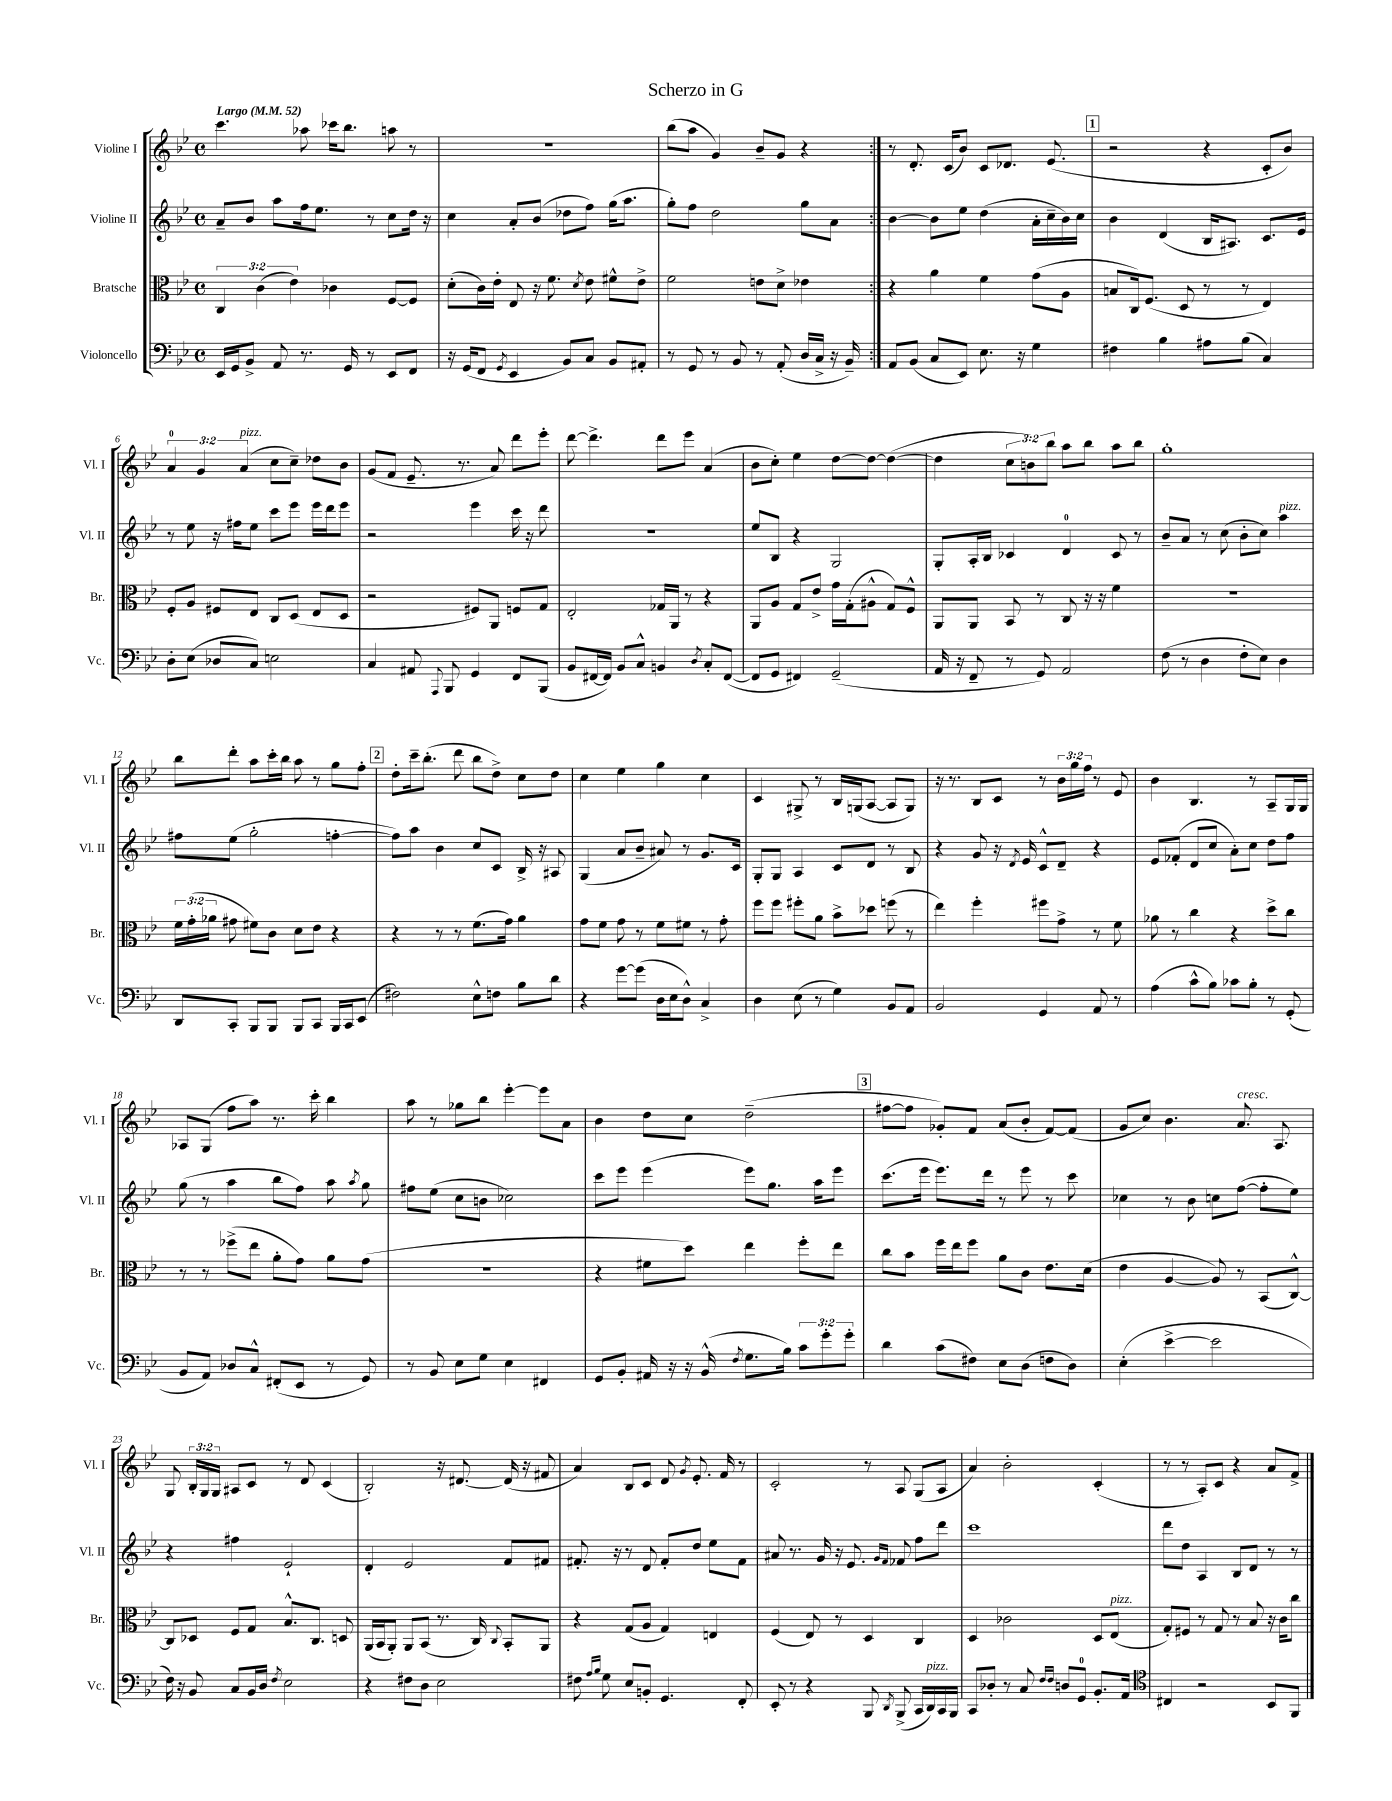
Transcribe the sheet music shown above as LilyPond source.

\header { title = "Scherzo in G" }
<<
\new StaffGroup <<
\new Staff = "s0" \with { instrumentName = "Violine I" shortInstrumentName = "Vl. I" } {
    \clef treble \key bes \major \defaultTimeSignature \time 4/4 \override Staff.TupletNumber.text = #tuplet-number::calc-fraction-text \tempo "Largo" 4 = 52
    \autoBeamOff \repeat volta 2 { c'''4. aes''8 ces'''16[ bes''8.] a''8 r8 |
    R1 |
    bes''8[( a''8] g'4) bes'8[-- g'8] r4 | }
    r8 d'8.-. c'16[( bes'8]) c'8[ des'8.] ees'8.( |
    \mark \markup { \box "1" } r2 r4 c'8[-. bes'8]) |
    \tuplet 3/2 { a'4-0 g'4 a'4^\markup { \italic "pizz." }( } c''8[ c''8]--) des''8[ bes'8] |
    g'8[( f'8] ees'8.-- r8. a'8) d'''8[ ees'''8]-. |
    d'''8~ d'''4.-> d'''8[ ees'''8] a'4( |
    bes'8[ c''8]-.) ees''4 d''8[~ d''8]~ d''4~( |
    d''4 \tuplet 3/2 { c''8[ b'8) bes''8] } a''8[ bes''8] a''8[ bes''8] |
    g''1-. |
    bes''8[ d'''8]-. a''8[ c'''16-. bes''16] a''8 r8 g''8[ f''8]-. |
    \mark \markup { \box "2" } d''8[-. c'''16-- bes''8.]-.( d'''8 bes''8[ d''8]->) c''8[ d''8] |
    c''4 ees''4 g''4 c''4 |
    c'4 gis8-> r8 bes16[ g16( a8]~ a8[ g8]) |
    r16 r8. bes8[ c'8] r8 \tuplet 3/2 { bes'16[ g''16 f''16] } r8 ees'8 |
    bes'4 bes4. r8 a8[-- g16 g16] |
    aes8[ g8]( f''8[ a''8]) r8. c'''16-. bes''4 |
    a''8 r8 ges''8[ bes''8] ees'''4~-. ees'''8[ a'8] |
    bes'4 d''8[ c''8] d''2--( |
    \mark \markup { \box "3" } fis''8[~ fis''8] ges'8[-.) f'8] a'8[( bes'8]-. f'8[~) f'8]( |
    g'8[ c''8]) bes'4. a'8.^\markup { \italic "cresc." } a8. |
    g8 \tuplet 3/2 { bes16[-. g16 g16] } ais8[ c'8] r8 d'8 c'4( |
    bes2-.) r16 dis'8.~ dis'16( r16 fis'8 |
    a'4) bes8[ c'8] d'8 \acciaccatura { g'8 } ees'8.-. f'16 r8 |
    c'2-. r8 a8 g8[( a8] |
    a'4) bes'2-. c'4-.( |
    r8 r8 a8[-.) c'8] r4 a'8[ f'8]-> \bar "|." |
}
\new Staff = "s1" \with { instrumentName = "Violine II" shortInstrumentName = "Vl. II" } {
    \clef treble \key bes \major \defaultTimeSignature \time 4/4
    \autoBeamOff \repeat volta 2 { a'8[-- bes'8] a''8[ f''16 ees''8.] r8 c''8[ d''16] r16 |
    c''4 a'8[-. bes'8]( des''8[ f''8]) g''16[( a''8.] |
    g''8[-.) f''8] d''2 g''8[ a'8] | }
    bes'4~ bes'8[ ees''8] d''4( a'16[-. c''16-- bes'16) c''16] |
    \mark \markup { \box "1" } bes'4 d'4( bes16[ ais8.]) c'8.[ ees'16] |
    r8 ees''8 r16 fis''16[ ees''8] c'''8[ ees'''8] ees'''16[ d'''16 ees'''8] |
    r2 ees'''4 c'''16 r16 d'''8 |
    R1 |
    ees''8[ bes8] r4 g2 |
    g8[-. a16-. bes16] ces'4 d'4-0 ces'8 r8 |
    bes'8[-- a'8] r8 c''8( bes'8[-. c''8]) a''4^\markup { \italic "pizz." } |
    fis''8[ ees''8]( g''2-. f''4~-. |
    \mark \markup { \box "2" } f''8[) a''8] bes'4 c''8[ c'8] bes16-> r16 ais8 |
    g4( a'8[ bes'8]-- ais'8) r8 g'8.[ c'16] |
    g8[-. g8] a4 c'8[ d'8] r8 bes8 |
    r4 g'8 r16 \acciaccatura { d'8 } ees'16 c'8[-^ d'8]-- r4 |
    ees'8[ fes'8]-.( d'8[ c''8] a'8[-.) c''8] d''8[ f''8] |
    g''8( r8 a''4 bes''8[ f''8]) a''8 \acciaccatura { a''8 } g''8 |
    fis''8[ ees''8]( c''8[ b'8] ces''2) |
    c'''8[ ees'''8] ees'''4( ees'''8[) g''8.] a''16[ ees'''8] |
    \mark \markup { \box "3" } c'''8.[( ees'''16] ees'''8.[) d'''16] r8 ees'''8 r8 c'''8 |
    ces''4 r8 bes'8 c''8[ f''8]~( f''8[-. ees''8]) |
    r4 fis''4 ees'2-! |
    d'4-. ees'2 f'8[ fis'8] |
    fis'8.-. r16 r8 d'8 fis'8[-. d''8] ees''8[ fis'8] |
    ais'8 r8. g'16 r16 ees'8. \grace { g'16[ f'16] } fes'8 f''8[ d'''8] |
    c'''1 |
    d'''8[ d''8] a4 bes8[ d'8] r8 r8 \bar "|." |
}
\new Staff = "s2" \with { instrumentName = "Bratsche" shortInstrumentName = "Br." } {
    \clef alto \key bes \major \defaultTimeSignature \time 4/4 \override Staff.TupletNumber.text = #tuplet-number::calc-fraction-text
    \autoBeamOff \repeat volta 2 { \tuplet 3/2 { c4 c'4( ees'4) } ces'4 f8[~ f8] |
    d'8[-.( c'16) ees'16]-. ees8 r16 f'8. \acciaccatura { d'8 } ees'8 fis'8[-^ ees'8]-> |
    f'2 e'8[ d'8]-> ees'4 | }
    r4 a'4 f'4 g'8[( a8] |
    \mark \markup { \box "1" } b8[ c16) f8.]( d8 r8 r8 ees4) |
    f8[-. a8] fis8[ ees8] c8[ d8]( ees8[ d8] |
    r2 fis8[) a,8] f8[ g8] |
    ees2-. ges16[ a,16] r8 r4 |
    a,8[ a8] g8[ ees'8]-> g'16[ g16-.( ais8]-^ g8[) f8]-^ |
    a,8[ a,8] bes,8 r8 c8 r16 r16 f'4 |
    R1 |
    \tuplet 3/2 { f'16[ g'16-.( aes'16] } gis'8 fis'8[) c'8] d'8[ ees'8] r4 |
    \mark \markup { \box "2" } r4 r8 r8 f'8.[( g'16]) a'4 |
    g'8[ f'8] g'8 r8 f'8[ fis'8] r8 g'8-. |
    f''8[ f''8] fis''8[-. a'8] bes'8[-> des''8] f''8( r8 |
    ees''4) f''4-. fis''8[ g'8]-> r8 f'8 |
    aes'8 r8 c''4 r4 d''8[-> c''8] |
    r8 r8 fes''8[->( ees''8] a'8[-. g'8]) a'8[ g'8]( |
    R1 |
    r4 fis'8[ d''8]) ees''4 f''8[-. ees''8] |
    \mark \markup { \box "3" } c''8[ bes'8] f''16[ ees''16 f''8] a'8[ c'8] ees'8.[ d'16]( |
    ees'4 a4~ a8) r8 bes,8[( c8]~-^) |
    c8[ des8] f8[ g8] bes8.[-^ c8.] d8 |
    a,16[( bes,16 a,8]-.) a,8[ bes,8]( r8. c16) \appoggiatura { c8 } bes,8[-. a,8] |
    r4 g8[( a8] g4) e4 |
    f4( ees8) r8 d4 c4 |
    d4 ces'2 d8[ ees8]^\markup { \italic "pizz." }( |
    g8[-.) fis8] r8 g8 r8 bes8 r16 c'16[ c''8] \bar "|." |
}
\new Staff = "s3" \with { instrumentName = "Violoncello" shortInstrumentName = "Vc." } {
    \clef bass \key bes \major \defaultTimeSignature \time 4/4 \override Staff.TupletNumber.text = #tuplet-number::calc-fraction-text
    \autoBeamOff \repeat volta 2 { ees,16[ g,16 bes,8]-> a,8 r8. g,16 r8 ees,8[ f,8] |
    r16 g,16[( f,8] \acciaccatura { g,8 } ees,4 bes,8[) c8] bes,8[ ais,8]-. |
    r8 g,8 r8 bes,8 r8 a,8-.( d16[ c16]-> r16 bes,16--) | }
    a,8[ bes,8]( c8[ ees,8]) ees8. r16 g4 |
    \mark \markup { \box "1" } fis4 bes4 ais8[ bes8]( c4) |
    d8[-. ees8]( des8[ c8]) e2 |
    c4 ais,8 \appoggiatura { a,,8 } bes,,8 g,4 f,8[ bes,,8]( |
    bes,8[ fis,16~ fis,16]) bes,8[ c8]-^ b,4 \acciaccatura { d8 } c8[-. fis,8]~( |
    fis,8[ g,8] fis,4) g,2--( |
    a,16 r16 f,8-- r8 g,8) a,2 |
    f8( r8 d4 f8[-. ees8]) d4 |
    d,8[ c,8]-. bes,,8[ bes,,8] bes,,8[ c,8] bes,,16[ c,16 ees,8]( |
    \mark \markup { \box "2" } fis2) ees8[-^ f8] bes8[ d'8] |
    r4 g'8[~ g'8]( d16[ ees16 d8]-^) c4-> |
    d4 ees8( r8 g4) bes,8[ a,8] |
    bes,2 g,4 a,8 r8 |
    a4( c'8[-^ bes8]) ces'8[ bes8]-. r8 g,8-.( |
    bes,8[ a,8]) des8[ c8]-^ fis,8[-.( ees,8] r8 g,8) |
    r8 bes,8 ees8[ g8] ees4 fis,4 |
    g,8[ bes,8]-. ais,16 r16 r16 bes,16-^( \acciaccatura { f8 } g8.[ bes16]) \tuplet 3/2 { c'8[ g'8-. g'8]-. } |
    \mark \markup { \box "3" } d'4 c'8[( fis8]) ees8[ d8]( f8[ d8]) |
    ees4-.( ees'4~-> ees'2 |
    f16) r16 bes,8 c8[ bes,16 d16] \acciaccatura { f8 } ees2 |
    r4 fis8[ d8] ees2 |
    fis8 \grace { a16[ bes16] } g8 ees8[ b,8]-. g,4. f,8-. |
    ees,8-. r8 r4 bes,,8 \acciaccatura { d,8 } bes,,8->( c,16[ d,16^\markup { \italic "pizz." }) c,16 bes,,16] |
    c,8[ des8]-. r8 c8 \grace { f16[ f16] } d8[ g,8]-0 bes,8.[-. a,16] |
    \clef tenor cis4 r2 bes,8[ f,8] \bar "|." |
}
>>
>>
